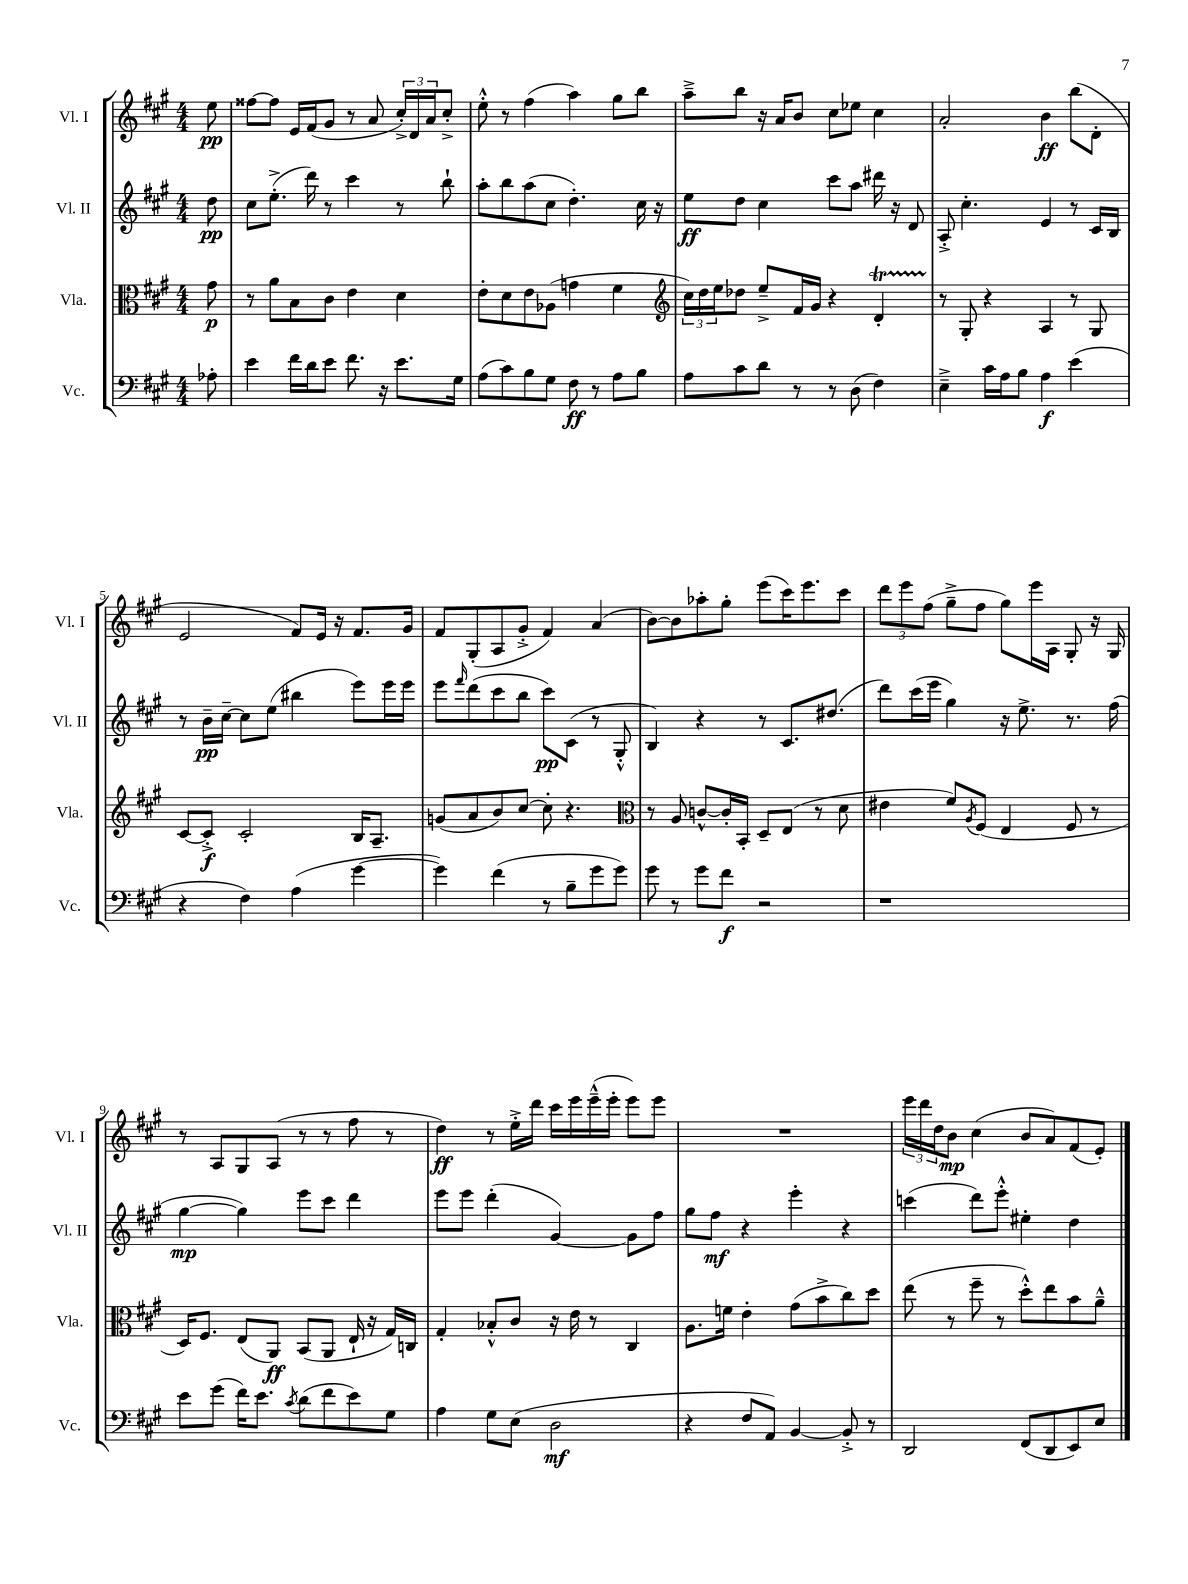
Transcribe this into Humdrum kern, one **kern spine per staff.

**kern	**dynam	**kern	**dynam	**kern	**dynam	**kern	**dynam
*part4	*part4	*part3	*part3	*part2	*part2	*part1	*part1
*staff4	*staff4	*staff3	*staff3	*staff2	*staff2	*staff1	*staff1
*I"Vc.	*	*I"Vla.	*	*I"Vl. II	*	*I"Vl. I	*
*I'Vc.	*	*I'Vla.	*	*I'Vl. II	*	*I'Vl. I	*
*clefF4	*	*clefC3	*	*clefG2	*	*clefG2	*
*k[f#c#g#]	*	*k[f#c#g#]	*	*k[f#c#g#]	*	*k[f#c#g#]	*
*M4/4	*	*M4/4	*	*M4/4	*	*M4/4	*
=	=	=	=	=	=	=	=
8A-X'\	.	8g#\	p	8dd\	pp	8ee\	pp
=1	=1	=1	=1	=1	=1	=1	=1
4e\	.	8r	.	8cc#\L	.	[8ff##X\L	.
.	.	8a\L	.	(8.ee'^\J	.	8ff##\J]	.
16f#\LL	.	8B\	.	.	.	16e/LL	.
16d\J	.	.	.	16ddd\)	.	(16f#/J	.
8e\J	.	8c#\J	.	8r	.	8g#/J	.
8.f#\	.	4e\	.	4ccc#\	.	8r	.
.	.	.	.	.	.	8a/	.
16r	.	.	.	.	.	.	.
8.e\L	.	4d\	.	8r	.	24cc#'^/LL)	.
.	.	.	.	.	.	24d/	.
.	.	.	.	.	.	24a/J	.
.	.	.	.	8bb`\	.	8cc#'^/J	.
16G#\Jk	.	.	.	.	.	.	.
=2	=2	=2	=2	=2	=2	=2	=2
(8A\L	.	8e'\L	.	8aa'\L	.	8ee'^^\	.
8c#\)	.	8d\	.	8bb\	.	8r	.
8B\	.	8e\	.	(8aa\	.	(4ff#\	.
8G#\J	.	(8A-X\J	.	8cc#\J	.	.	.
8F#\	ff	4gn\	.	4.dd'\)	.	4aa\)	.
8r	.	.	.	.	.	.	.
8A\L	.	4f#\	.	.	.	8gg#\L	.
8B\J	.	.	.	16cc#\	.	8bb\J	.
.	.	.	.	16r	.	.	.
=3	=3	=3	=3	=3	=3	=3	=3
*	*	*clefG2	*	*	*	*	*
8A\L	.	24cc#\LL)	.	8ee\L	ff	8aa~^\L	.
.	.	24dd\	.	.	.	.	.
.	.	24ee\J	.	.	.	.	.
8c#\	.	8dd-X\J	.	8dd\J	.	8bb\J	.
8d\J	.	8ee~^/L	.	4cc#\	.	16r	.
.	.	.	.	.	.	16a/KL	.
8r	.	16f#/L	.	.	.	8b/J	.
.	.	16g#/JJ	.	.	.	.	.
8r	.	4r	.	8ccc#\L	.	8cc#\L	.
(8D\	.	.	.	8aa\J	.	8ee-X\J	.
4F#\)	.	4dT'/	.	16ddd#X\	.	4cc#\	.
.	.	.	.	16r	.	.	.
.	.	.	.	8d/	.	.	.
=4	=4	=4	=4	=4	=4	=4	=4
4E~^\	.	8r	.	8A'^/	.	2a'/	.
.	.	8G#'/	.	4.cc#'\	.	.	.
16c#\LL	.	4r	.	.	.	.	.
16A\J	.	.	.	.	.	.	.
8B\J	.	.	.	.	.	.	.
4A\	f	4A/	.	4e/	.	4b\	ff
(4e\	.	8r	.	8r	.	(8bb\L	.
.	.	8G#/	.	16c#/LL	.	8d'\J	.
.	.	.	.	16B/JJ	.	.	.
!!LO:LB:g=z
=5	=5	=5	=5	=5	=5	=5	=5
4r	.	[8c#/L	.	8r	.	2e/	.
.	.	8c#'^/J]	f	16b~\LL	pp	.	.
.	.	.	.	[16cc#~\JJ	.	.	.
4F#\)	.	2c#'/	.	8cc#\L]	.	.	.
.	.	.	.	(8ee\J	.	.	.
(4A\	.	.	.	4bb#X\	.	8f#/L)	.
.	.	.	.	.	.	16e/Jk	.
.	.	.	.	.	.	16r	.
[4g#\	.	16B/KL	.	8eee\L)	.	8.f#/L	.
.	.	8.A~/J	.	.	.	.	.
.	.	.	.	16eee\L	.	.	.
.	.	.	.	16eee\JJ	.	16g#/Jk	.
=6	=6	=6	=6	=6	=6	=6	=6
4g#\])	.	(8gn/L	.	8eee\L	.	8f#/L	.
.	.	.	.	16qqfff#/	.	.	.
.	.	8a/	.	(8ddd\	.	(8G#'/	.
(4f#\	.	8b/)	.	8ccc#\	.	8A/	.
.	.	[8cc#/J	.	8bb\J	.	8g#'^/J	.
8r	.	8cc#'\]	.	8ccc#\L)	pp	4f#/)	.
8B~\L	.	4.r	.	(8c#\J	.	.	.
8g#\	.	.	.	8r	.	(4a/	.
8g#\J)	.	.	.	8G#'^^/	.	.	.
=7	=7	=7	=7	=7	=7	=7	=7
*	*	*clefC3	*	*	*	*	*
8g#\	.	8r	.	4B/)	.	[8b\L)	.
8r	.	8A/	.	.	.	8b\]	.
8g#\L	.	[8cn^^/L	.	4r	.	8aa-X'\	.
8f#\J	f	16c'/L]	.	.	.	8gg#'\J	.
.	.	16BB'/JJ	.	.	.	.	.
2r	.	8D~/L	.	8r	.	(8eee\L	.
.	.	(8E/J	.	8.c#/L	.	16ccc#\K)	.
.	.	.	.	.	.	8.eee\	.
.	.	8r	.	.	.	.	.
.	.	.	.	(8.dd#X/J	.	.	.
.	.	8d\	.	.	.	8ccc#\J	.
=8	=8	=8	=8	=8	=8	=8	=8
1r	.	4e#X\	.	8ddd\L)	.	12ddd\L	.
.	.	.	.	.	.	12eee\	.
.	.	.	.	(16ccc#\L	.	.	.
.	.	.	.	.	.	(12ff#\J	.
.	.	.	.	16eee\JJ	.	.	.
.	.	8f#/L)	.	4gg#\)	.	8gg#~^\L	.
.	.	8qA/	.	.	.	.	.
.	.	(8F#/J	.	.	.	8ff#\J	.
.	.	4E/	.	16r	.	8gg#\L)	.
.	.	.	.	8.ee^\	.	.	.
.	.	.	.	.	.	16eee\L	.
.	.	.	.	.	.	16A\JJ	.
.	.	8F#/	.	8.r	.	8G#'/	.
.	.	8r	.	.	.	16r	.
.	.	.	.	(16ff#\	.	16G#/	.
!!LO:LB:g=z
=9	=9	=9	=9	=9	=9	=9	=9
8e\L	.	16D/KL)	.	[4gg#\	mp	8r	.
.	.	8.F#/J	.	.	.	.	.
(8g#\J	.	.	.	.	.	8A/L	.
16f#\KL)	.	(8E/L	.	4gg#\])	.	8G#/	.
8.e\J	.	.	.	.	.	.	.
.	.	8AA/J)	ff	.	.	(8A/J	.
8qc#/	.	.	.	.	.	.	.
(8d\L	.	(8BB/L	.	8eee\L	.	8r	.
8f#\	.	8AA/J	.	8ccc#\J	.	8r	.
8e\)	.	16E`/	.	4ddd\	.	8ff#\	.
.	.	16r	.	.	.	.	.
8G#\J	.	16G#/LL)	.	.	.	8r	.
.	.	16Cn/JJ	.	.	.	.	.
=10	=10	=10	=10	=10	=10	=10	=10
4A\	.	4G#'/	.	8eee\L	.	4dd\)	ff
.	.	.	.	8eee\J	.	.	.
8G#\L	.	8B-X'^^/L	.	(4ddd'\	.	8r	.
(8E\J	.	8c#/J	.	.	.	16ee'^\LL	.
.	.	.	.	.	.	16ddd\JJ	.
2D\	mf	16r	.	[4g#/)	.	16ccc#\LL	.
.	.	16e\	.	.	.	16eee\	.
.	.	8r	.	.	.	(16eee~^^\	.
.	.	.	.	.	.	16eee'\JJ	.
.	.	4C#/	.	8g#\L]	.	8eee\L)	.
.	.	.	.	8ff#\J	.	8eee\J	.
=11	=11	=11	=11	=11	=11	=11	=11
4r	.	8.A\L	.	8gg#\L	.	1r	.
.	.	.	.	8ff#\J	mf	.	.
.	.	16fn\Jk	.	.	.	.	.
8F#/L	.	4e'\	.	4r	.	.	.
8AA/J)	.	.	.	.	.	.	.
[4BB/	.	(8g#\L	.	4eee'\	.	.	.
.	.	8b^\	.	.	.	.	.
8BB'^/]	.	8cc#\)	.	4r	.	.	.
8r	.	8dd\J	.	.	.	.	.
=12	=12	=12	=12	=12	=12	=12	=12
2DD/	.	(8ee\	.	(4cccn\	.	24eee\LL	.
.	.	.	.	.	.	24ddd\	.
.	.	.	.	.	.	24dd\J	.
.	.	8r	.	.	.	8b\J	mp
.	.	8ff#~\	.	8ddd\L)	.	(4cc#\	.
.	.	8r	.	8eee'^^\J	.	.	.
(8FF#/L	.	8dd'^^\L)	.	4ee#X'\	.	8b/L	.
8DD/	.	8ee\	.	.	.	8a/)	.
8EE/)	.	8b\	.	4dd\	.	(8f#/	.
8E/J	.	8a~^^\J	.	.	.	8e'/J)	.
==	==	==	==	==	==	==	==
*-	*-	*-	*-	*-	*-	*-	*-
